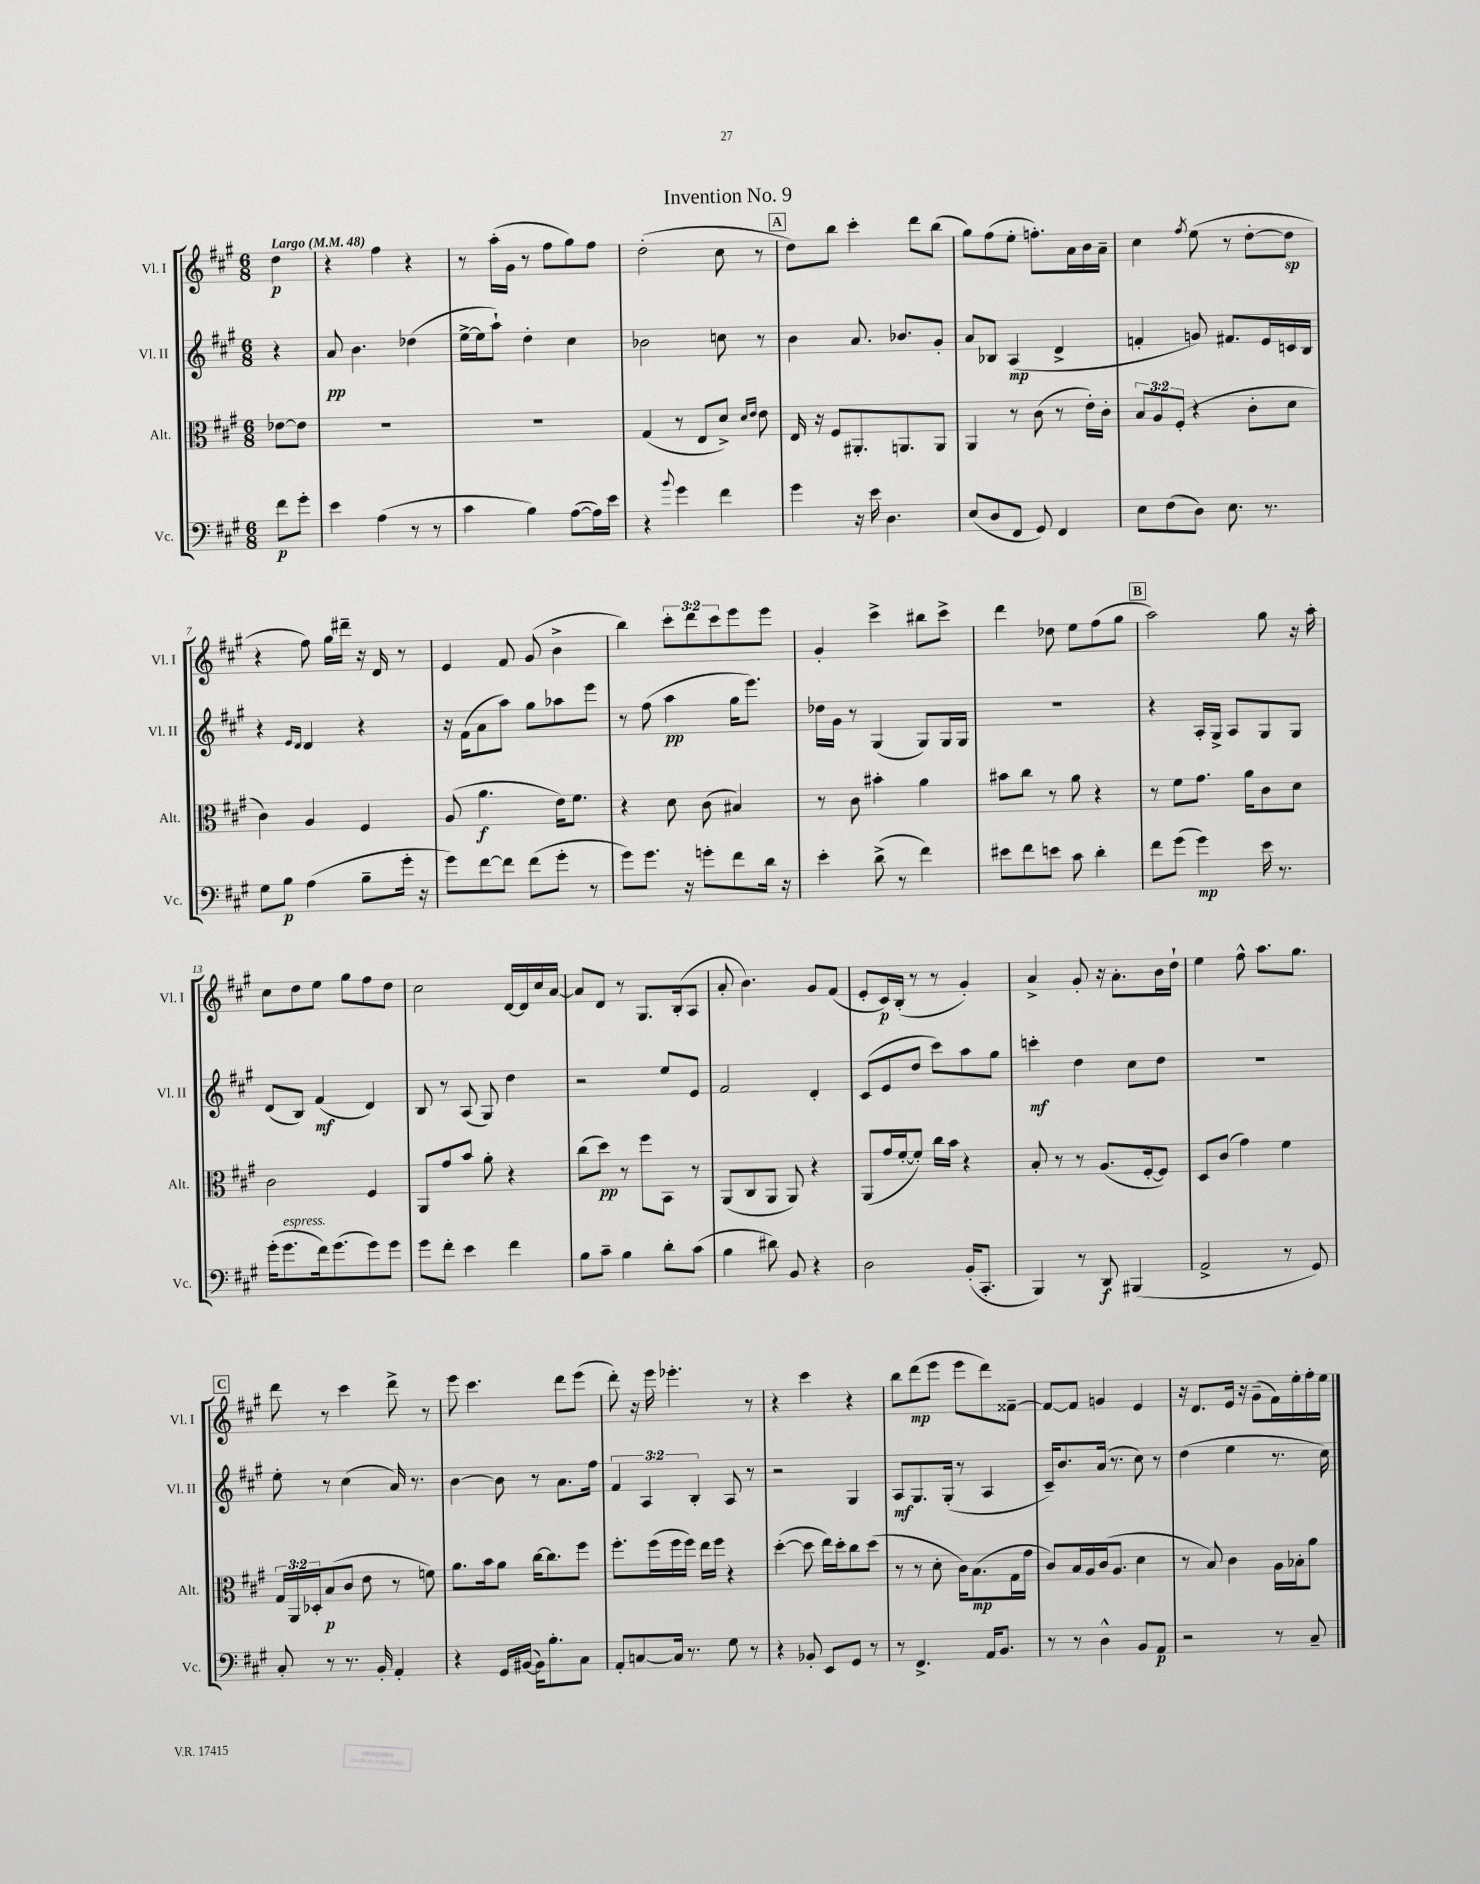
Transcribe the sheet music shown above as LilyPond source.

\header { title = "Invention No. 9" }
<<
\new StaffGroup <<
\new Staff = "s0" \with { instrumentName = "Vl. I" shortInstrumentName = "Vl. I" } {
    \clef treble \key a \major \numericTimeSignature \time 6/8 \override Staff.TupletNumber.text = #tuplet-number::calc-fraction-text \partial 4 \tempo "Largo" 4 = 48
    d''4\p |
    r4 fis''4 r4 |
    r8 a''16-.( gis'16 r8 fis''8 gis''8) fis''8 |
    d''2-.( cis''8 r8 |
    \mark \markup { \box "A" } d''8) b''8 cis'''4-. d'''8 b''8( |
    gis''8) fis''8( e''8-. f''8.-.) a'16 b'16 a'16-- |
    cis''4 \acciaccatura { fis''8 } e''8( r8 d''8~-. d''8\sp |
    r4 fis''8) gis''16 dis'''16-- r16 d'16 r8 |
    e'4 fis'8 gis'8( b'4-> |
    b''4) \tuplet 3/2 { cis'''8-. d'''8 cis'''8 } e'''8 e'''8 |
    gis'4-. cis'''4-> bis''8 cis'''8-> |
    d'''4 des''8 e''8 fis''8( gis''8 |
    \mark \markup { \box "B" } a''2) gis''8 r16 a''16-. |
    cis''8 d''8 e''8 gis''8 fis''8 d''8 |
    cis''2 d'16~ d'16 cis''16 a'16~ |
    a'8 d'8 r8 gis8. b16-.( a8 |
    a'8-. b'4.) gis'8 fis'8( |
    e'8-. cis'16\p) b16-.( r8 r8 gis'4-.) |
    a'4-> gis'8-. r16 a'8.-. b'16 d''16-! |
    e''4 fis''8-^ a''8. gis''8. |
    \mark \markup { \box "C" } d'''8 r8 cis'''4 d'''8-> r8 |
    e'''8 cis'''4. d'''8 e'''8( |
    d'''8-.) r16 e'''16 ees'''4.-. r8 |
    r4 cis'''4 r4 |
    b''8 d'''8\mp( e'''8 e'''8 d'''8) fisis'8~-- |
    fisis'8~ fisis'8 g'4 e'4 |
    r16 d'8. e'16 r16 gis'8--( fis'16) e''16-. fis''16-. e''16 \bar "|." |
}
\new Staff = "s1" \with { instrumentName = "Vl. II" shortInstrumentName = "Vl. II" } {
    \clef treble \key a \major \numericTimeSignature \time 6/8 \override Staff.TupletNumber.text = #tuplet-number::calc-fraction-text \partial 4
    r4 |
    a'8\pp b'4. des''4( |
    e''16~-> e''16 a''8-!) d''4-. cis''4 |
    bes'2 c''8 r8 |
    \mark \markup { \box "A" } b'4 a'8. bes'8. gis'8-. |
    a'8 bes8 a4\mp( d'4-> |
    f'4-. g'8) fis'8. e'16 c'16 b16 |
    r4 \grace { e'16 d'16 } d'4 r4 |
    r16 fis'16( a'8 a''8) gis''8 aes''8 e'''8 |
    r8 fis''8( a''4\pp gis''16 e'''8.) |
    des''16 gis'16 r8 gis4( gis8) gis16 gis16 |
    R2. |
    \mark \markup { \box "B" } r4 a16-. gis16-> a8 gis8 gis8 |
    d'8( b8) fis'4\mf( d'4) |
    b8 r8 a8( gis8) d''4 |
    r2 e''8 e'8 |
    fis'2 d'4-. |
    cis'8( e'8 d''8 cis'''8) a''8 gis''8 |
    c'''4-.\mf d''4 cis''8 d''8 |
    R2. |
    \mark \markup { \box "C" } e''8-. r8 cis''4( a'16) r8. |
    b'4~ b'8 r8 a'8. fis''16 |
    \tuplet 3/2 { fis'4 a4 b4-. } a8 r8 |
    r2 gis4 |
    a8\mf gis8. gis16-.( r8 a4 |
    cis'16--) b'8. a'16( r8. cis''8) r8 |
    d''4( e''4 r8. cis''16) \bar "|." |
}
\new Staff = "s2" \with { instrumentName = "Alt." shortInstrumentName = "Alt." } {
    \clef alto \key a \major \numericTimeSignature \time 6/8 \override Staff.TupletNumber.text = #tuplet-number::calc-fraction-text \partial 4
    ees'8~ ees'8 |
    R2. |
    R2. |
    gis4( r8 e8 d'8->) \grace { d'16 e'16 } e'8 |
    \mark \markup { \box "A" } e16 r16 fis8 ais,8.-. a,8. a,8 |
    a,4 r8 cis'8( r8 e'16-.) cis'16-. |
    \tuplet 3/2 { b8 a8 fis8-.( } r4 cis'8-. d'8 |
    cis'4) a4 fis4 |
    a8( a'4.\f e'16) fis'8. |
    r4 d'8 cis'8( bis4) |
    r8 cis'8 bis'4-. a'4 |
    bis'8 cis''8 r8 a'8 r4 |
    \mark \markup { \box "B" } r8 fis'8 gis'8. a'16 cis'8 d'8 |
    cis'2 fis4 |
    a,8 gis'8 b'8 a'8-. r4 |
    cis''8( d''8\pp) r8 fis''8 b,8 r8 |
    a,8( cis8 a,8 a,8) r4 |
    a,8( gis'16 fis'16~-. fis'8-.) cis''16 b'16 r4 |
    b8-. r8 r8 a8.( fis16~-. fis8) |
    d8 cis'8( gis'4) fis'4 |
    \mark \markup { \box "C" } \tuplet 3/2 { gis16 a,16 des16-. } b8\p( cis'8 e'8 r8 f'8) |
    a'8. b'16 a'8 cis''16~ cis''8. fis''8 |
    fis''8.-. fis''16( fis''16 fis''16) e''16 fis''16 r4 |
    d''4~-.( d''8 e''16) d''16-. cis''8 d''8( |
    r8 r8 d'8-. cis'16) b8.\mp( gis16 gis'16 |
    cis'8) b16 a16 cis'16( a8. d'4 |
    r8 b8) cis'4 a16 bes16-. a'8 \bar "|." |
}
\new Staff = "s3" \with { instrumentName = "Vc." shortInstrumentName = "Vc." } {
    \clef bass \key a \major \numericTimeSignature \time 6/8 \partial 4
    fis'8\p gis'8-. |
    e'4 a4( r8 r8 |
    cis'4 b4) a8~( a16) e'16 |
    r4 \appoggiatura { b'8 } gis'4 fis'4 |
    \mark \markup { \box "A" } gis'4 r16 e'16 d4. |
    e8( d8 fis,8 gis,8) fis,4 |
    e8 fis8( d8) e8. r8. |
    gis8 b8\p a4( b8-- gis'16-. r16 |
    gis'8) fis'8~ fis'8 fis'8( gis'8-. r8 |
    gis'8) gis'8. r16 g'8-. fis'8 d'16 r16 |
    e'4-. d'8->( r8 fis'4) |
    eis'8 fis'8 e'8 cis'8 d'4-. |
    \mark \markup { \box "B" } fis'8 gis'8( gis'4\mp) e'16 r8. |
    gis'16-.( gis'8.^\markup { \italic "espress." } fis'16) gis'8.( gis'8) gis'8 |
    gis'8 fis'8-. e'4 fis'4 |
    b8 cis'8-- b4 d'8-. cis'8( |
    b4 dis'8) b,8 r4 |
    d2 b,16-.( cis,8.-. |
    b,,4) r8 d,8\f bis,,4( |
    a,2-> r8 gis,8) |
    \mark \markup { \box "C" } cis8-. r8 r8. b,16-. a,4-. |
    r4 gis,16 bis,16~( bis,16) b8.-. cis8 |
    a,8-. c8~ c16 r8. gis8 r8 |
    r4 bes,8-. e,8 gis,8 r8 |
    r8 fis,4.-> a,16 b,8. |
    r8 r8 d4-^ b,8 a,8\p |
    r2 r8 cis8-- \bar "|." |
}
>>
>>
